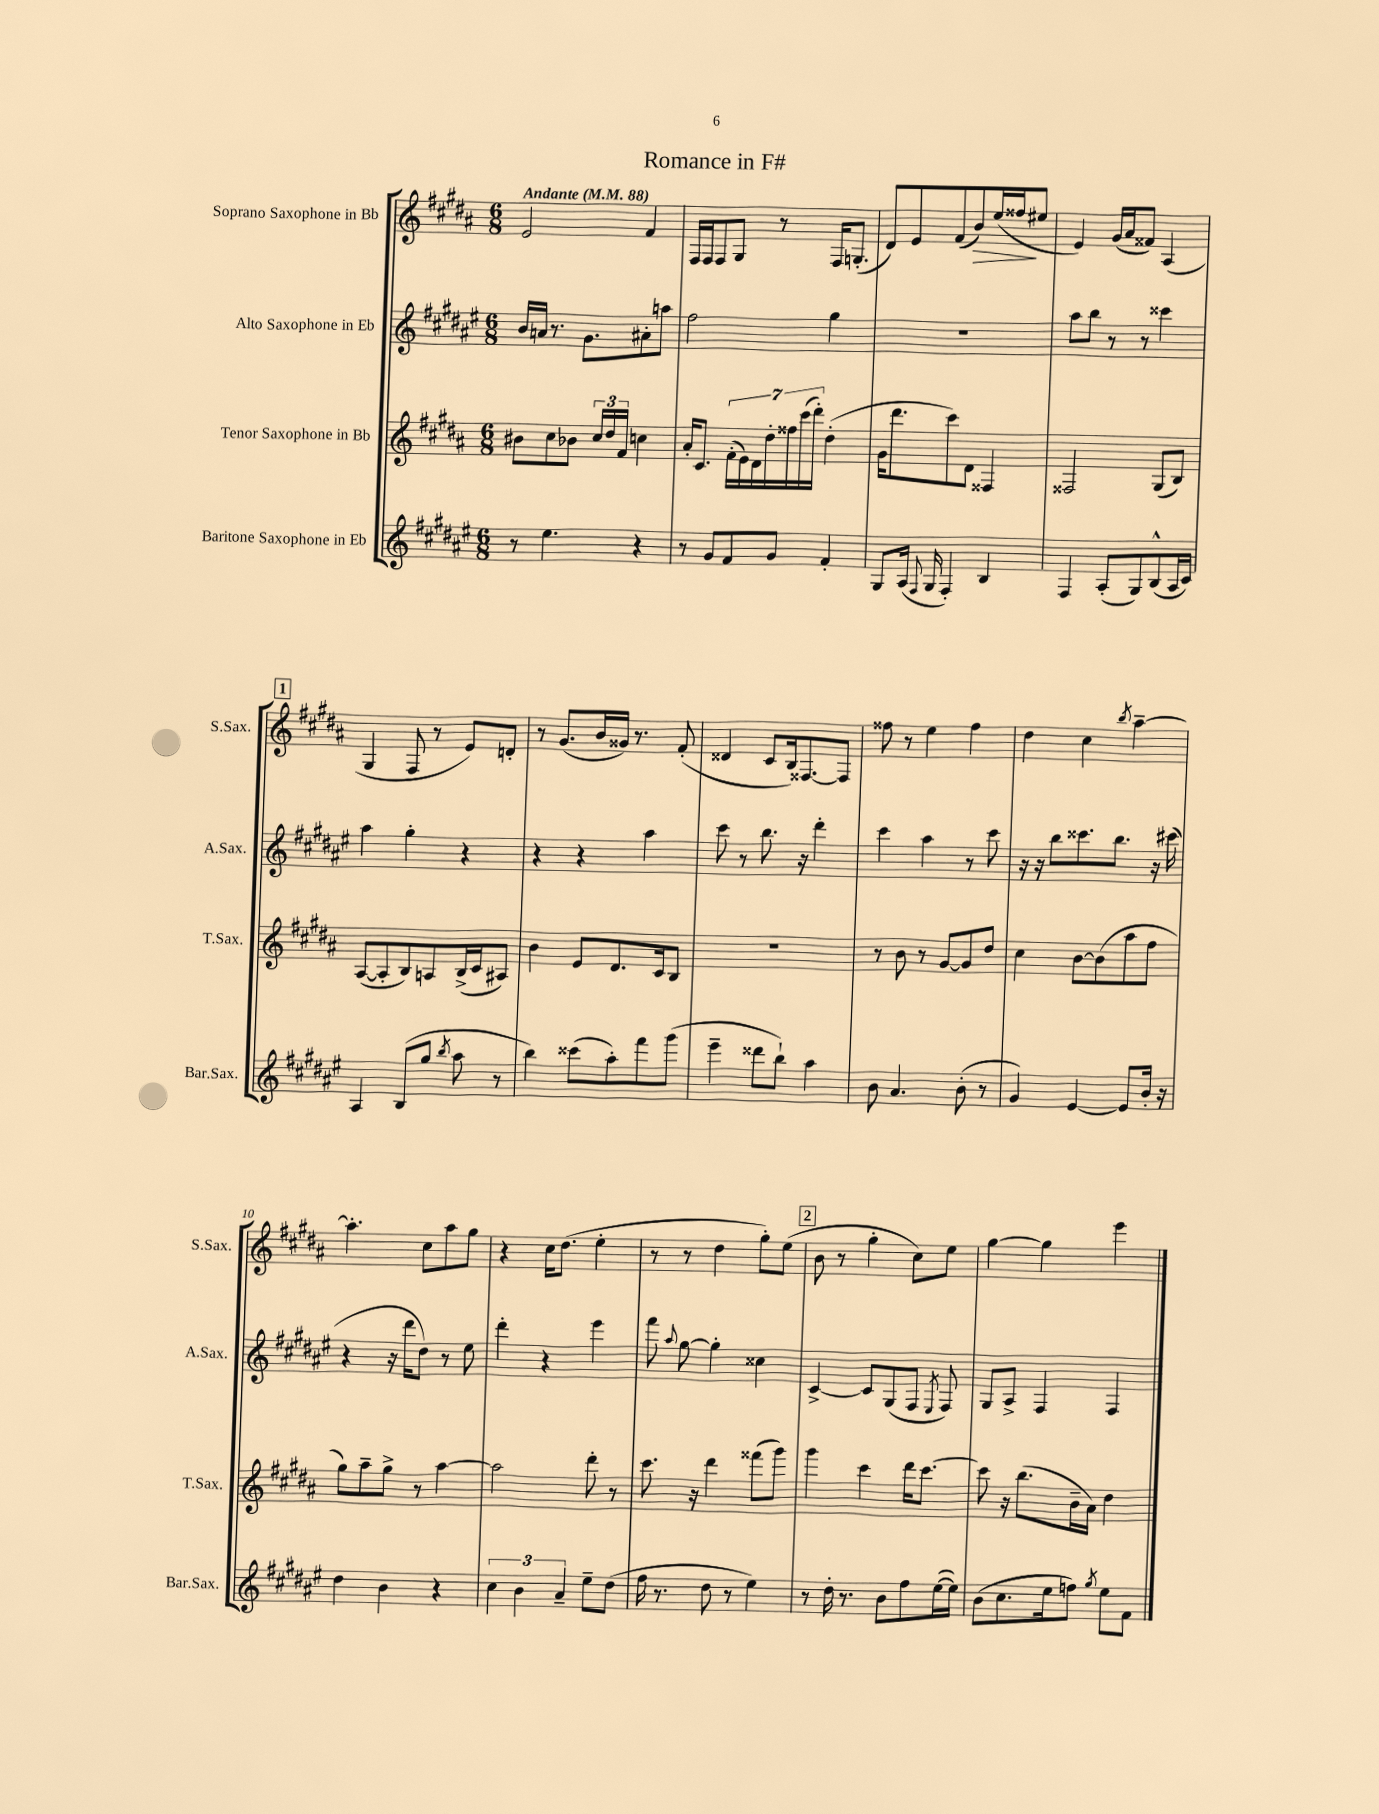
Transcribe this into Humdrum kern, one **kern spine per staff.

**kern	**kern	**kern	**kern
*staff4	*staff3	*staff2	*staff1
*clefG2	*clefG2	*clefG2	*clefG2
*k[f#c#g#d#a#e#]	*k[f#c#g#d#a#]	*k[f#c#g#d#a#e#]	*k[f#c#g#d#a#]
*M6/8	*M6/8	*M6/8	*M6/8
*MM88	*MM88	*MM88	*MM88
8r	8b#\L	16b/LL	2e/
.	.	16a/JJ	.
4.ee#\	8cc#\	8.r	.
.	8b-\J	.	.
.	.	8.g#\L	.
.	24cc#/LL	.	.
.	24dd#/	.	.
.	24f#/JJ	.	.
4r	4cc\	8a#'\	4f#/
.	.	8aa\J	.
=	=	=	=
8r	16a#'/LK	2ff#\	16F#/LL
.	8.c#/J	.	16F#/J
8g#/L	.	.	8F#/
8f#/	(28f#'\LL	.	8G#/J
.	28e\)	.	.
.	28d#\	.	.
.	28dd#'\	.	.
8g#/J	.	.	8r
.	28ff##\	.	.
.	(28ccc#\	.	.
.	28ddd#'\JJ)	.	.
4f#'/	(4dd#'\	4gg#\	16F#/LK
.	.	.	(8.G'/J
=	=	=	=
8G#/L	16g#\LK	2.r	8d#/L)
.	8.ddd#\	.	.
(16A#/Jk	.	.	8e/
8qqF#/	.	.	.
16G#/	.	.	.
4F#'/)	8ccc#\)	.	(8f#/
.	8d#\J	.	8b/)
4B/	4F##/	.	(16ee/L
.	.	.	16ff##/J
.	.	.	8ee#/J
=	=	=	=
4F#/	2F##/	8aa#\L	4e/)
.	.	8bb\J	.
(8A#'/L	.	8r	(16g#/LL
.	.	.	16a#/J
8G#/)	.	8r	8f##/J)
(8B^^/	(8G#/L	4ccc##\	(4A#/
16A#/L	8B/J)	.	.
16c#/JJ)	.	.	.
=	=	=	=
4A#/	([8A#/L	4aa#\	4G#/
.	8A#'/]	.	.
(8B/L	8B/)	4gg#'\	8F#/
8gg#/J	8A/	.	8r
8qbb/	.	.	.
8aa#\	(16B^/L	4r	8e/L)
.	16c#/J	.	.
8r	8A#/J)	.	8d'/J
=	=	=	=
4bb\)	4b\	4r	8r
.	.	.	(8.g#/L
(8ccc##\L	8e/L	4r	.
.	.	.	16b/L
8aa#'\)	8.d#/	.	16g##/JJ)
.	.	.	8.r
8fff#\	.	4aa#\	.
.	16c#/k	.	.
(8ggg#\J	8B/J	.	(8f#'/
=	=	=	=
4eee#~\	2.r	8ccc#\	4d##/
.	.	8r	.
8ddd##\L	.	8.bb\	8c#/L
8bb`\J)	.	.	16B/k)
.	.	16r	[8.F##/
4aa#\	.	4ddd#'\	.
.	.	.	8F##/]J
=	=	=	=
8b\	8r	4ccc#\	8ff##\
4.a#/	8b\	.	8r
.	8r	4aa#\	4ee\
.	[8g#/L	.	.
(8b'\	8g#/]	8r	4ff##\
8r	8dd#/J	8ccc#\	.
=	=	=	=
4g#/)	4cc#\	16r	4dd#\
.	.	16r	.
.	.	8bb\L	.
[4e#/	[8b\L	8.ccc##\	4cc#\
.	(8b\]	.	.
.	.	8.bb\J	.
.	.	.	8qbb/
8e#/]L	8aa#\	.	[4aa#~\
16b'/Jk	8ff#\J	16r	.
16r	.	(16ccc#\	.
=	=	=	=
4dd#\	8gg#\L)	4r	4.aa#'\]
.	8aa#~\	.	.
4b\	8gg#^\J	16r	.
.	.	16ddd#\LK	.
.	8r	8dd#\J)	8cc#\L
4r	[4aa#\	8r	8aa#\
.	.	8ee#\	8gg#\J
=	=	=	=
6cc#\	2aa#\]	4ddd#'\	4r
6b\	.	.	.
.	.	4r	16cc#\LK
.	.	.	(8.dd#\J
6a#~/	.	.	.
8ee#~\L	8ddd#'\	4eee#\	4ee'\
(8dd#\J	8r	.	.
=	=	=	=
16ff#\	8.ccc#\	8fff#\	8r
8.r	.	.	.
.	.	8qqaa#/	.
.	.	[8gg#\	8r
.	16r	.	.
8dd#\	4ddd#\	4gg#'\]	4dd#\
8r	.	.	.
4ee#\)	(8fff##\L	4cc##\	8gg#'\L)
.	8ggg#\J)	.	(8ee\J
=	=	=	=
8r	4ggg#\	[4c#^/	8b\
16dd#'\	.	.	8r
8.r	.	.	.
.	4ccc#\	8c#/]L	4gg#'\
8b\L	.	(8G#/	.
8ff#\	16ddd#\LK	8F#/J	8cc#\L)
.	[8.ccc#\J	.	.
.	.	8qE#/	.
([16ee#\L	.	8F#/)	8ee\J
16ee#\]JJ)	.	.	.
=	=	=	=
(8b\L	8ccc#\]	8G#/L	[4gg#\
8.cc#\	16r	8A#^/J	.
.	(8.bb\L	.	.
.	.	4F#/	4gg#\]
16ee#\k	.	.	.
8ff\J)	16b~\L	.	.
.	16a#\JJ)	.	.
8qgg#/	.	.	.
8ee#\L	4dd#\	4F#/	4eee\
8f#\J	.	.	.
==	==	==	==
*-	*-	*-	*-
